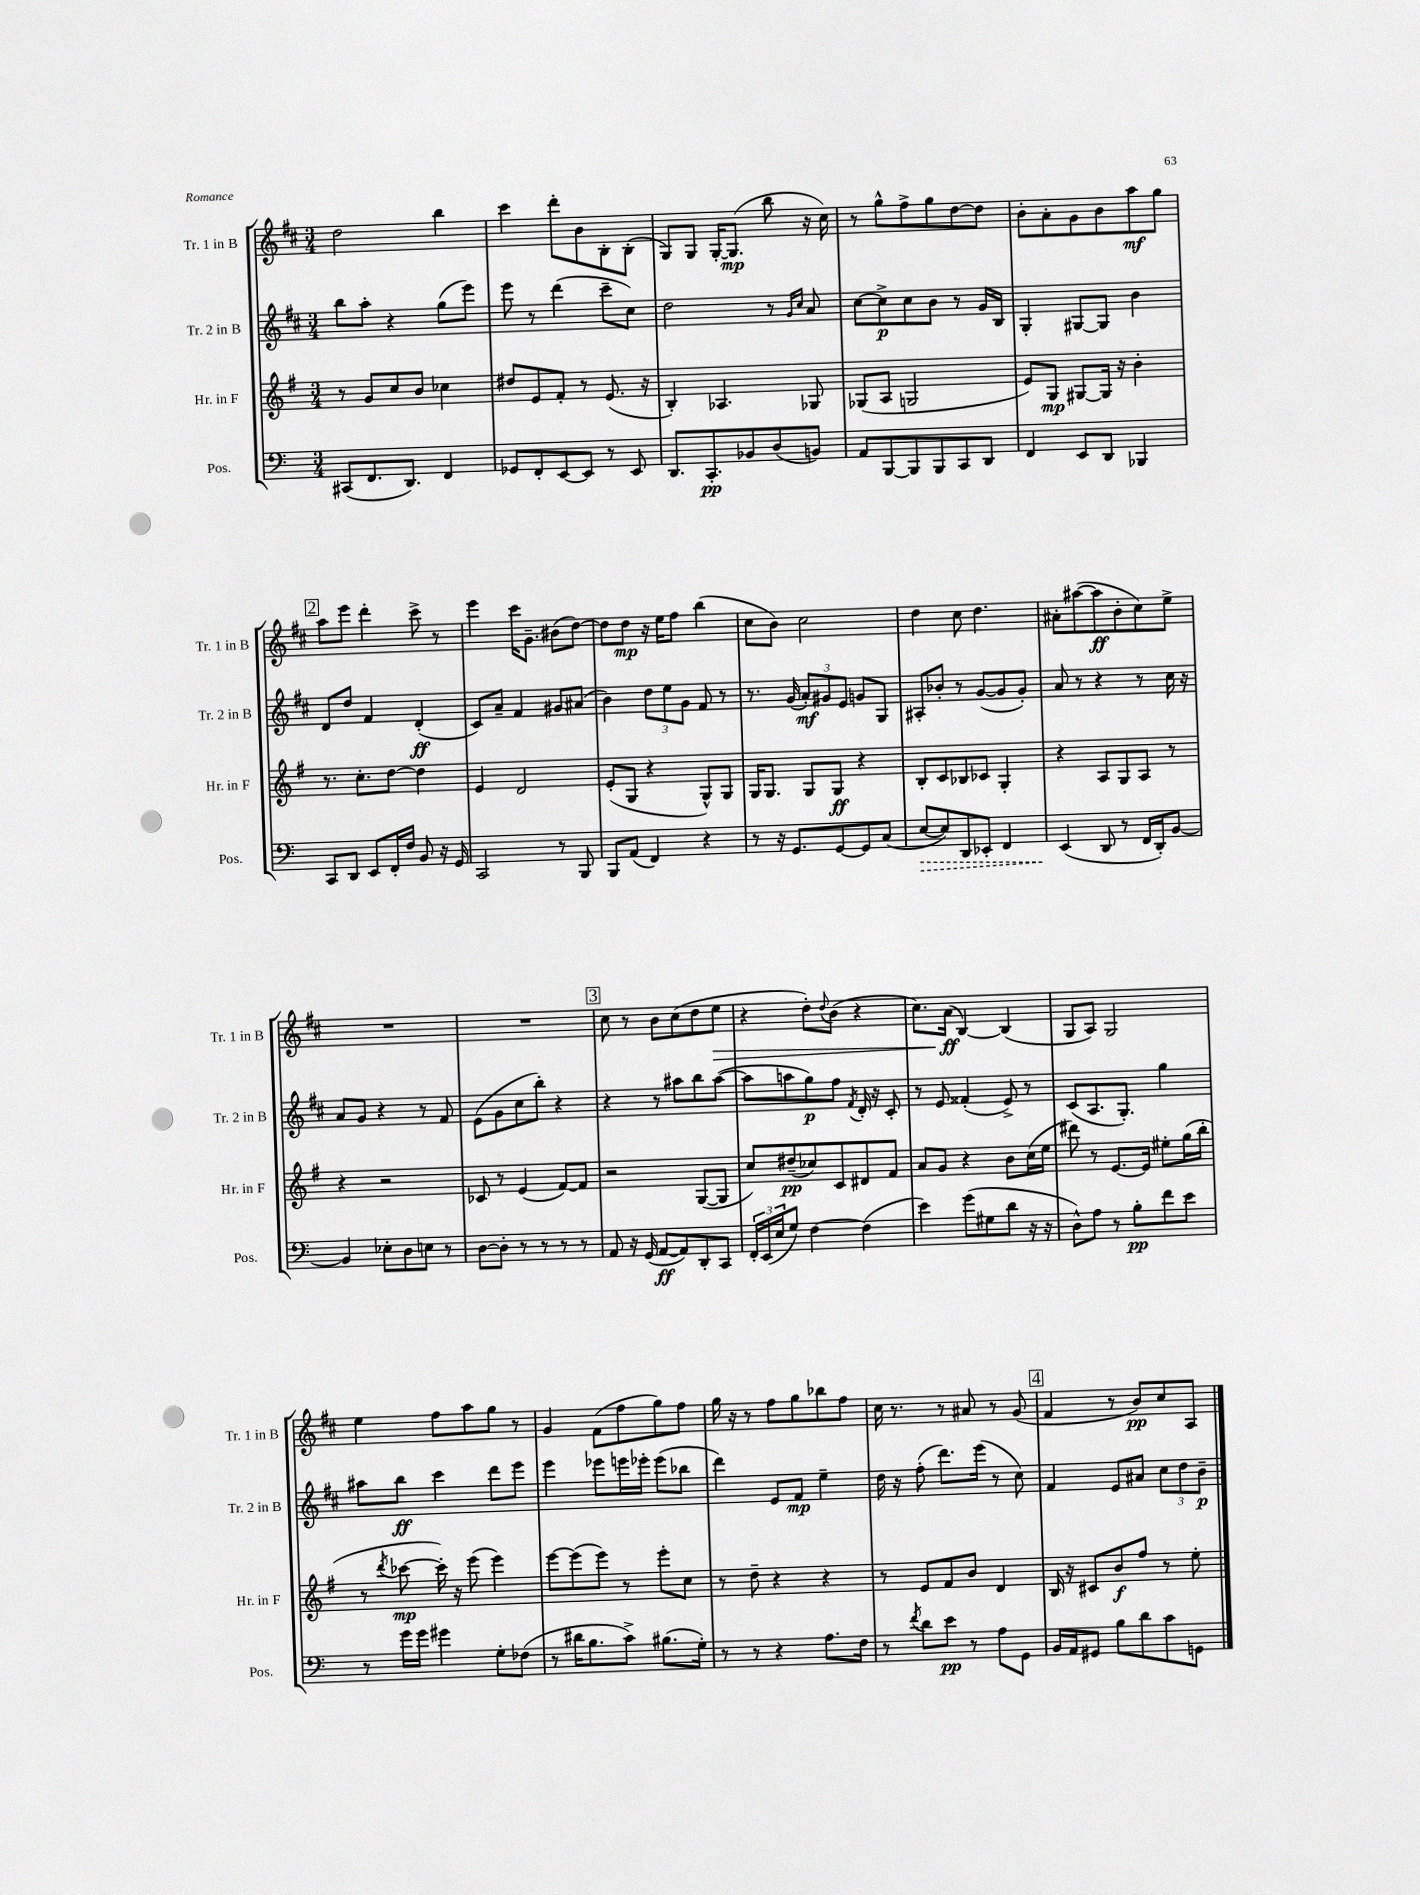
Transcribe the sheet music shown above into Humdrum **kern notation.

**kern	**dynam	**kern	**dynam	**kern	**dynam	**kern	**dynam
*part4	*part4	*part3	*part3	*part2	*part2	*part1	*part1
*staff4	*staff4	*staff3	*staff3	*staff2	*staff2	*staff1	*staff1
*I"Pos.	*	*I"Hr. in F	*	*I"Tr. 2 in B	*	*I"Tr. 1 in B	*
*I'Pos.	*	*I'Hr. in F	*	*I'Tr. 2 in B	*	*I'Tr. 1 in B	*
*clefF4	*	*clefG2	*	*clefG2	*	*clefG2	*
*k[]	*	*k[f#]	*	*k[f#c#]	*	*k[f#c#]	*
*M3/4	*	*M3/4	*	*M3/4	*	*M3/4	*
=8	=8	=8	=8	=8	=8	=8	=8
(8CC#X/L	.	8r	.	8bb\L	.	2dd\	.
8.FF/	.	8g/L	.	8aa'\J	.	.	.
.	.	8cc/	.	4r	.	.	.
8.DD/J)	.	.	.	.	.	.	.
.	.	8b/J	.	.	.	.	.
4FF/	.	4cc-X\	.	(8gg\L	.	4bb\	.
.	.	.	.	8eee\J)	.	.	.
=9	=9	=9	=9	=9	=9	=9	=9
8GG-X/L	.	8dd#X/L	.	8eee\	.	4ccc#\	.
8FF'/	.	8e/	.	8r	.	.	.
[8EE/	.	8f#'/J	.	(4ddd\	.	8ddd'\L	.
8EE/J]	.	8r	.	.	.	8b\	.
8r	.	(8.e/	.	8ccc#~\L	.	8B'\	.
8EE/	.	.	.	8cc#\J)	.	(8B'\J	.
.	.	16r	.	.	.	.	.
=10	=10	=10	=10	=10	=10	=10	=10
8.DD/L	.	4B'/)	.	2dd\	.	8G/L)	.
.	.	.	.	.	.	8G/J	.
8.CC'/	pp	.	.	.	.	.	.
.	.	4.A-X/	.	.	.	[16G'/KL	.
.	.	.	.	.	.	(8.G/J]	mp
8BB-X/	.	.	.	.	.	.	.
(8D/	.	.	.	8r	.	8bb\	.
.	.	.	.	16qqg/LL	.	.	.
.	.	.	.	16qqcc#/JJ	.	.	.
8BBn/J)	.	8G-X/	.	8a/	.	16r	.
.	.	.	.	.	.	16cc#\)	.
=11	=11	=11	=11	=11	=11	=11	=11
8AA/L	.	(8G-X/L	.	[8cc#\L	.	8r	.
[8BBB/	.	8A/J	.	8cc#^\]	p	8gg^^\L	.
8BBB/]	.	2Gn/	.	8cc#\	.	8ff#^\	.
8BBB/	.	.	.	8b\J	.	8gg\	.
8CC/	.	.	.	8r	.	[8dd\	.
8DD/J	.	.	.	16g/LL	.	8dd\J]	.
.	.	.	.	16B/JJ	.	.	.
=12	=12	=12	=12	=12	=12	=12	=12
4FF/	.	8e/L)	.	4G'/	.	8b'\L	.
.	.	8G/J	mp	.	.	8a'\	.
8EE/L	.	[8G#X/L	.	[8G#X/L	.	8g\	.
8DD/J	.	16G#/Jk]	.	8G#/J]	.	8b\	.
.	.	16r	.	.	.	.	.
4BBB-X/	.	4b'\	.	4b\	.	8aa\	mf
.	.	.	.	.	.	8gg\J	.
!!LO:LB:g=z
!!LO:REH:place=s1:t=2
=13	=13	=13	=13	=13	=13	=13	=13
8CC/L	.	8.r	.	8d/L	.	8aa\L	.
8DD/J	.	.	.	8dd/J	.	8eee\J	.
.	.	8.cc'\L	.	.	.	.	.
8EE/L	.	.	.	4f#/	.	4ddd'\	.
16FF'/L	.	[8dd\J	.	.	.	.	.
16F/JJ	.	.	.	.	.	.	.
8BB/	.	4dd\]	.	(4d'/	ff	8ccc#^\	.
16r	.	.	.	.	.	8r	.
16GG/	.	.	.	.	.	.	.
=14	=14	=14	=14	=14	=14	=14	=14
2CC/	.	4e/	.	8c#/L)	.	4eee\	.
.	.	.	.	8a~/J	.	.	.
.	.	2d/	.	4f#/	.	16ccc#\KL	.
.	.	.	.	.	.	8.g~\J	.
8r	.	.	.	8g#X/L	.	(8b#X\L	.
8BBB/	.	.	.	(8a#X/J	.	[8dd\J)	.
=15	=15	=15	=15	=15	=15	=15	=15
8BBB/L	.	(8e'/L	.	4b\)	.	8dd\L]	.
(8AA/J	.	8G/J	.	.	.	8dd\J	mp
4FF/)	.	4r	.	12dd\L	.	16r	.
.	.	.	.	.	.	16ee\KL	.
.	.	.	.	12ee\	.	.	.
.	.	.	.	.	.	8ff#\J	.
.	.	.	.	12g\J	.	.	.
4r	.	8G^^/L)	.	8f#/	.	(4bb\	.
.	.	8G/J	.	8r	.	.	.
=16	=16	=16	=16	=16	=16	=16	=16
8r	.	16G/KL	.	8.r	.	8cc#\L	.
.	.	8.G/J	.	.	.	.	.
16r	.	.	.	.	.	8b\J)	.
8.GG/L	.	.	.	(16g/	.	.	.
.	.	8G/L	.	12a'/L)	mf	2cc#\	.
.	.	.	.	12g#X/	.	.	.
[8GG/	.	8G/J	ff	.	.	.	.
.	.	.	.	12e/J	.	.	.
8GG/]	.	4r	.	8gn/L	.	.	.
(8C/J	.	.	.	8G/J	.	.	.
=17	=17	=17	=17	=17	=17	=17	=17
!	!LO:HP:b	!	!	!	!	!	!
[8E/L	>	8B'/L	.	8A#X'/L	.	4dd\	.
8E/])	.	8c/	.	8b-X'/J	.	.	.
8DD/	.	8B-X/	.	8r	.	8cc#\	.
8EE-X'/J	.	8c-X/J	.	([8g/L	.	4.dd\	.
4FF/	.	4G'/	.	8g/]	.	.	.
.	.	.	.	8g'/J)	.	.	.
=18	=18	=18	=18	=18	=18	=18	=18
(4EE/	.	4r	.	8a/	.	8a#X'\L	.
.	.	.	.	8r	.	([8aa#X\	.
8DD/	]	8A/L	.	4r	.	8aa#\]	ff
8r	.	8G/	.	.	.	8b'\	.
16FF/LL	.	8A/J	.	8r	.	8cc#\)	.
16DD'/J)	.	.	.	.	.	.	.
[8BB/J	.	8r	.	16cc#\	.	8ee^\J	.
.	.	.	.	16r	.	.	.
!!LO:LB:g=z
=19	=19	=19	=19	=19	=19	=19	=19
4BB/]	.	4r	.	8a/L	.	2.r	.
.	.	.	.	8g/J	.	.	.
8E-X'\L	.	2r	.	4r	.	.	.
8D\	.	.	.	.	.	.	.
8En\J	.	.	.	8r	.	.	.
8r	.	.	.	8f#/	.	.	.
=20	=20	=20	=20	=20	=20	=20	=20
[8D\L	.	8c-X/	.	(8e\L	.	2.r	.
8D'\J]	.	8r	.	8g\	.	.	.
8r	.	(4e/	.	8cc#\	.	.	.
8r	.	.	.	8bb'\J)	.	.	.
8r	.	[8f#/L)	.	4r	.	.	.
8r	.	8f#/J]	.	.	.	.	.
!!LO:REH:place=s1:t=3
=21	=21	=21	=21	=21	=21	=21	=21
8AA/	.	2r	.	4r	.	8cc#\	.
16r	.	.	.	.	.	8r	.
(16GG/	.	.	.	.	.	.	.
[8AA/L	ff	.	.	8r	.	8b\L	.
8AA/])	.	.	.	8aa#X\L	.	(8cc#\	.
8DD'/	.	([8G/L	.	8bb\	.	8dd\	.
!	!	!	!	!	!	!	!LO:HP:b
8CC/J	.	8G/J]	.	([8aa#\J	.	8ee\J	>
=22	=22	=22	=22	=22	=22	=22	=22
24FF'/LL	.	8cc/L)	.	8aa#\L]	.	4r	.
(24EE/	.	.	.	.	.	.	.
24E/J	.	.	.	.	.	.	.
8G/J)	.	(8dd#X~/	pp	8aan\	.	.	.
[4F\	.	8cc-X/)	.	8gg\)	p	8dd'\L)	.
.	.	.	.	.	.	8qqdd/	.
.	.	8c/	.	8ff#\J	.	(8b\J	.
.	.	.	.	8qf#/	.	.	.
(4F\]	.	8d#X/	.	16d'/	.	4r	.
.	.	.	.	16r	.	.	.
.	.	8f#/J	.	8c#'/	.	.	.
=23	=23	=23	=23	=23	=23	=23	=23
4e\)	.	8a/L	.	8r	.	8.cc#\L)	.
.	.	8g/J	.	8e/	.	.	.
.	.	.	.	.	.	(16a\Jk	ff
(8g\L	.	4r	.	(4f##X'/	.	[4B/)	]
8G#X\	.	.	.	.	.	.	.
8d\J	.	8b\L	.	8e^/)	.	(4B/]	.
16r	.	(16cc\L	.	8r	.	.	.
16r	.	16ee\JJ	.	.	.	.	.
=24	=24	=24	=24	=24	=24	=24	=24
8D^^\L)	.	8ddd#X\)	.	(8c#/L	.	8G/L	.
8A\J	.	8r	.	8.A/	.	8A/J)	.
8r	.	[8.e/L	.	.	.	2G/	.
.	.	.	.	8.G'/J)	.	.	.
8B'\L	pp	.	.	.	.	.	.
.	.	16e/Jk]	.	.	.	.	.
8f\	.	8ee#X'\L	.	4gg\	.	.	.
8e\J	.	(16gg\L	.	.	.	.	.
.	.	16bb'\JJ	.	.	.	.	.
!!LO:LB:g=z
=25	=25	=25	=25	=25	=25	=25	=25
8r	.	8r	.	8aa#X\L	.	4ee\	.
.	.	8qddd/	.	.	.	.	.
16g\LL	.	[8ccc-X\	mp	8bb\J	ff	.	.
16g\JJ	.	.	.	.	.	.	.
4g#X\	.	16ccc-'\])	.	4ccc#\	.	8ff#\L	.
.	.	16r	.	.	.	.	.
.	.	(8eee\	.	.	.	8aa\	.
8G'\L	.	4eee\)	.	8ddd\L	.	8gg\J	.
(8F-X\J	.	.	.	8eee\J	.	8r	.
=26	=26	=26	=26	=26	=26	=26	=26
8r	.	[8eee\L	.	4eee\	.	4g/	.
16d#X\KL	.	(8eee\]	.	.	.	.	.
8.B\	.	.	.	.	.	.	.
.	.	8eee\J)	.	8eee-X\L	.	(8f#\L	.
8c^\J)	.	8r	.	16eeen\L	.	8ff#\	.
.	.	.	.	16eee-X'\JJ	.	.	.
(8.B#X\L	.	8eee'\L	.	(8eee-\L	.	8gg\)	.
.	.	8cc\J	.	8bb-X\J	.	8ff#\J	.
16G'\Jk)	.	.	.	.	.	.	.
=27	=27	=27	=27	=27	=27	=27	=27
8r	.	8r	.	4ddd\)	.	16gg\	.
.	.	.	.	.	.	16r	.
8r	.	8dd~\	.	.	.	8r	.
4r	.	4r	.	8e/L	.	8ff#\L	.
.	.	.	.	8f#/J	mp	8gg\	.
8.A\L	.	4r	.	4ee~\	.	8bb-X\	.
.	.	.	.	.	.	8ff#\J	.
16F\Jk	.	.	.	.	.	.	.
=28	=28	=28	=28	=28	=28	=28	=28
8r	.	8r	.	16dd\	.	16cc#\	.
.	.	.	.	16r	.	8.r	.
8qf/	.	.	.	.	.	.	.
8d\L	.	8e/L	.	(8ff#'\	.	.	.
8e\J	pp	8f#/	.	8.ddd\L)	.	8r	.
8r	.	8b/J	.	.	.	8a#X/	.
.	.	.	.	(16eee\Jk	.	.	.
8A\L	.	4d/	.	8r	.	8r	.
8GG\J	.	.	.	8cc#\)	.	(8g/	.
!!LO:REH:place=s1:t=4
=29	=29	=29	=29	=29	=29	=29	=29
16BB/LL	.	16B/	.	4f#/	.	4f#/	.
16AA/J	.	16r	.	.	.	.	.
8GG#X/J	.	8c#X/L	.	.	.	.	.
8B\L	.	8b/	f	8e/L	.	8r	.
8d\	.	8ff#/J	.	8a#X/J	.	8b/L)	pp
8c\	.	8r	.	12cc#\L	.	8cc#/	.
.	.	.	.	12dd\	.	.	.
8GGn\J	.	8ee'\	.	.	.	8A/J	.
.	.	.	.	12b~\J	p	.	.
==	==	==	==	==	==	==	==
*-	*-	*-	*-	*-	*-	*-	*-
